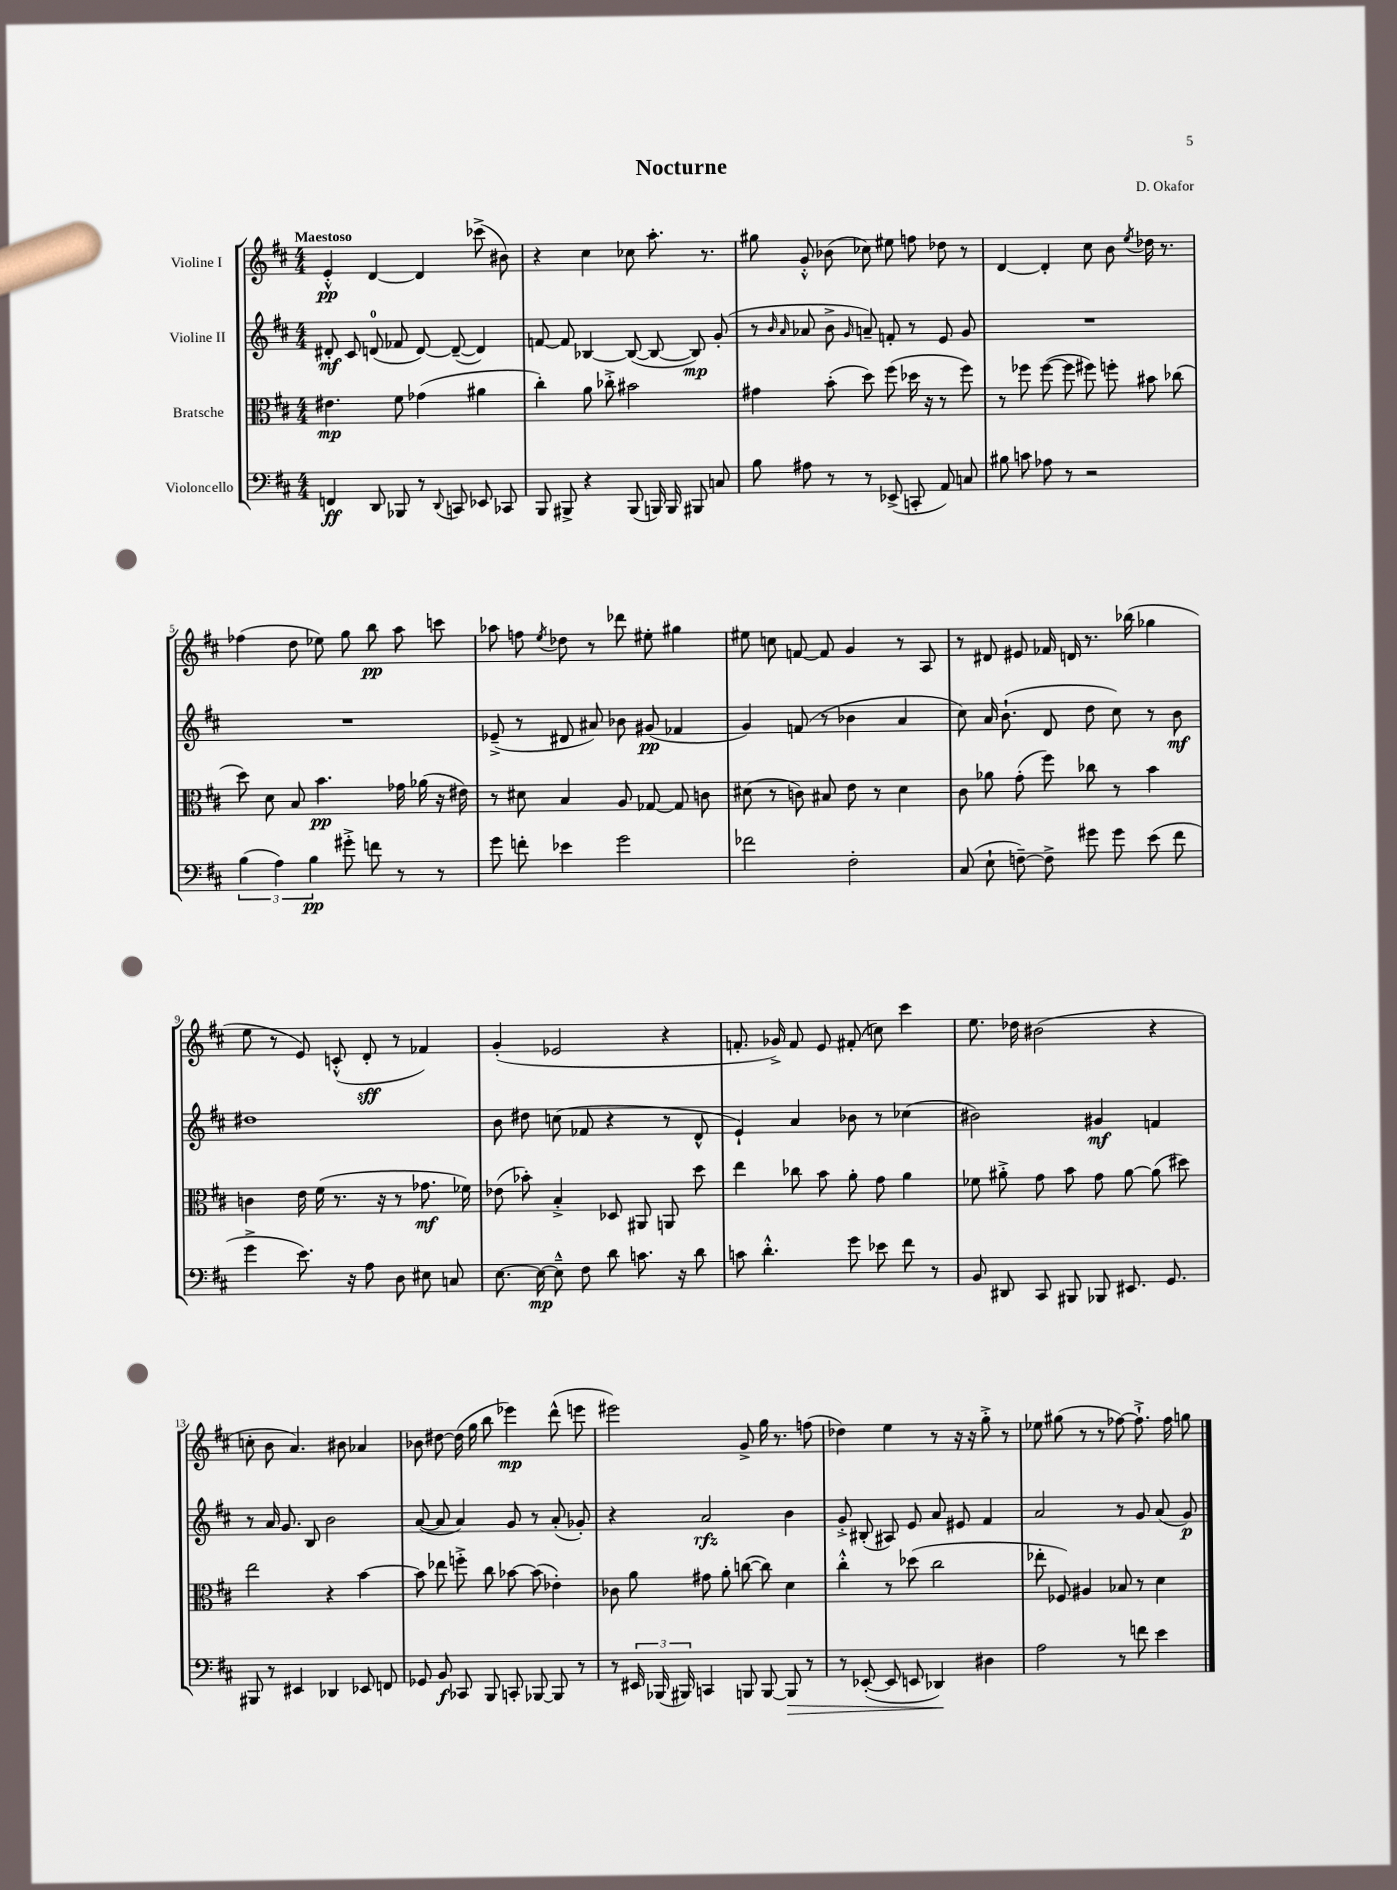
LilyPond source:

\header { title = "Nocturne" composer = "D. Okafor" }
<<
\new StaffGroup <<
\new Staff = "s0" \with { instrumentName = "Violine I" } {
    \clef treble \key d \major \numericTimeSignature \time 4/4 \tempo "Maestoso"
    \autoBeamOff e'4-.-^\pp d'4~ d'4 ces'''8->( bis'8) |
    r4 cis''4 ces''8 a''8.-. r8. |
    gis''8 g'8-.-^ bes'8( ces''8) eis''8 f''8 des''8 r8 |
    d'4~ d'4-. cis''8 b'8 \acciaccatura { e''8 } des''16 r8. |
    fes''4( d''8 ees''8) g''8 b''8\pp a''8 c'''8 |
    aes''8 f''8 \acciaccatura { e''8 } des''8 r8 des'''8 eis''8-. gis''4 |
    eis''8 c''8 f'8~ f'8 g'4 r8 a8 |
    r8 dis'8 eis'8 fes'16 d'16 r8. bes''16( ges''4 |
    e''8 r8 e'8) c'8-.-^( d'8-.\sff r8 fes'4) |
    g'4-.( ees'2 r4 |
    f'8.-. ges'16->) f'8 e'8 fis'8-.( c''8) cis'''4 |
    e''8. des''16 bis'2( r4 |
    c''8-. b'8 a'4.) bis'8 aes'4 |
    bes'8 dis''8~ dis''16( g''16 b''8 ees'''4\mp) d'''8-^( e'''8 |
    eis'''2) g'8-> g''16 r8. f''8( |
    des''4) e''4 r8 r16 r16 g''8-.-> r8 |
    ees''8 gis''8( r8 r8 fes''8~) fes''8.-!-> fes''16 g''8 \bar "|." |
}
\new Staff = "s1" \with { instrumentName = "Violine II" } {
    \clef treble \key d \major \numericTimeSignature \time 4/4
    \autoBeamOff dis'8-.\mf cis'8 d'8-0( fes'8 d'8~) d'8~--( d'4) |
    f'8~ f'8 bes4~ bes8~( bes8~ bes8\mp) g'8-.( |
    r8 \grace { b'16 a'16 } aes'8 b'8-> \grace { g'16 } a'8--) f'8-. r8 e'8 g'8 |
    R1 |
    R1 |
    ees'8--->( r8 dis'8 ais'8) bes'8 gis'8\pp( fes'4 |
    g'4) f'8( r8 bes'4 a'4 |
    cis''8) a'16 b'8.-!( d'8 d''8 cis''8) r8 b'8\mf |
    dis''1 |
    b'8 dis''8 c''8( fes'8 r4 r8 d'8-^ |
    e'4-!) a'4 bes'8 r8 ces''4( |
    bis'2) gis'4\mf f'4 |
    r8 a'16 g'8. b8 b'2 |
    a'8~( a'8 a'4) g'8 r8 a'8-.( ges'8-.) |
    r4 a'2\rfz b'4 |
    g'8-.-> bis8-.( ais8) e'8 a'8 eis'8 fis'4 |
    a'2 r8 g'8 a'8( g'8\p) \bar "|." |
}
\new Staff = "s2" \with { instrumentName = "Bratsche" } {
    \clef alto \key d \major \numericTimeSignature \time 4/4
    \autoBeamOff eis'4.\mp fis'8 ges'4( ais'4 |
    cis''4-.) a'8 ces''8-.-> bis'2 |
    gis'4 b'8-.( d''8) fis''8( des''16 r16 r8 fis''8) |
    r8 fes''8 fes''8~( fes''8 fis''8) f''8-. bis'8 ces''8( |
    d''8) d'8 b8 b'4.\pp ges'16 aes'16( r16 eis'16) |
    r8 dis'8 b4 a8 ges8~ ges8 c'8 |
    dis'8( r8 c'8) bis8 e'8 r8 dis'4 |
    cis'8 aes'8 g'8-.( fis''8) ces''8 r8 b'4 |
    c'4 e'16 fis'16( r8. r16 r8 ges'8.\mf fes'16) |
    ees'8( bes'8-.) b4-.-> des8 ais,8 a,8 d''8 |
    e''4 ces''8 b'8 a'8-. g'8 a'4 |
    fes'8 ais'8-.-> g'8 b'8 g'8 ais'8~ ais'8( dis''8) |
    e''2 r4 b'4~ |
    b'8 ees''8 f''8-.-> cis''8 bes'8~ bes'8( ees'4-.) |
    ces'8 a'8 gis'8 a'8-. c''8~( c''8) d'4 |
    cis''4-.-^ r8 des''8( cis''2 |
    ees''8-. fes8) ais4 bes8 r8 d'4 \bar "|." |
}
\new Staff = "s3" \with { instrumentName = "Violoncello" } {
    \clef bass \key d \major \numericTimeSignature \time 4/4
    \autoBeamOff f,4\ff d,8 bes,,8 r8 \appoggiatura { d,8 } c,8 ees,8 ces,8 |
    b,,8 bis,,8-> r4 bis,,8( b,,16) b,,16 bis,,8 c8 |
    b8 ais8 r8 r8 ees,8->( c,8-. a,8) c8 |
    bis8 c'8 aes8 r8 r2 |
    \tuplet 3/2 { b4( a4) b4\pp } gis'8-.-> f'8 r8 r8 |
    g'8 f'8-. ees'4 g'2 |
    fes'2 fis2-. |
    cis8( e8-! f8~--) f8-> gis'8 gis'8 e'8( fis'8 |
    g'4-> e'8.) r16 a8 d8 eis8 c8 |
    e8.~ e16~\mp e8---^ fis8 d'8 c'8. r16 d'8 |
    c'8 d'4.-.-^ g'8 ees'8 fis'8 r8 |
    b,8 dis,8 cis,8 bis,,8 bes,,8 eis,8. g,8. |
    bis,,8 r8 eis,4 des,4 ees,8 f,8 |
    ges,8 b,8\f ces,8 b,,8 c,8-. bes,,8~ bes,,8 r8 |
    r8 \tuplet 3/2 { eis,16 bes,,16( bis,,16) } c,4 b,,8 b,,8~ b,,8\> r8 |
    r8 ees,8~-.( ees,8 e,8 des,4\!) dis4 |
    a2 r8 f'8 e'4 \bar "|." |
}
>>
>>
